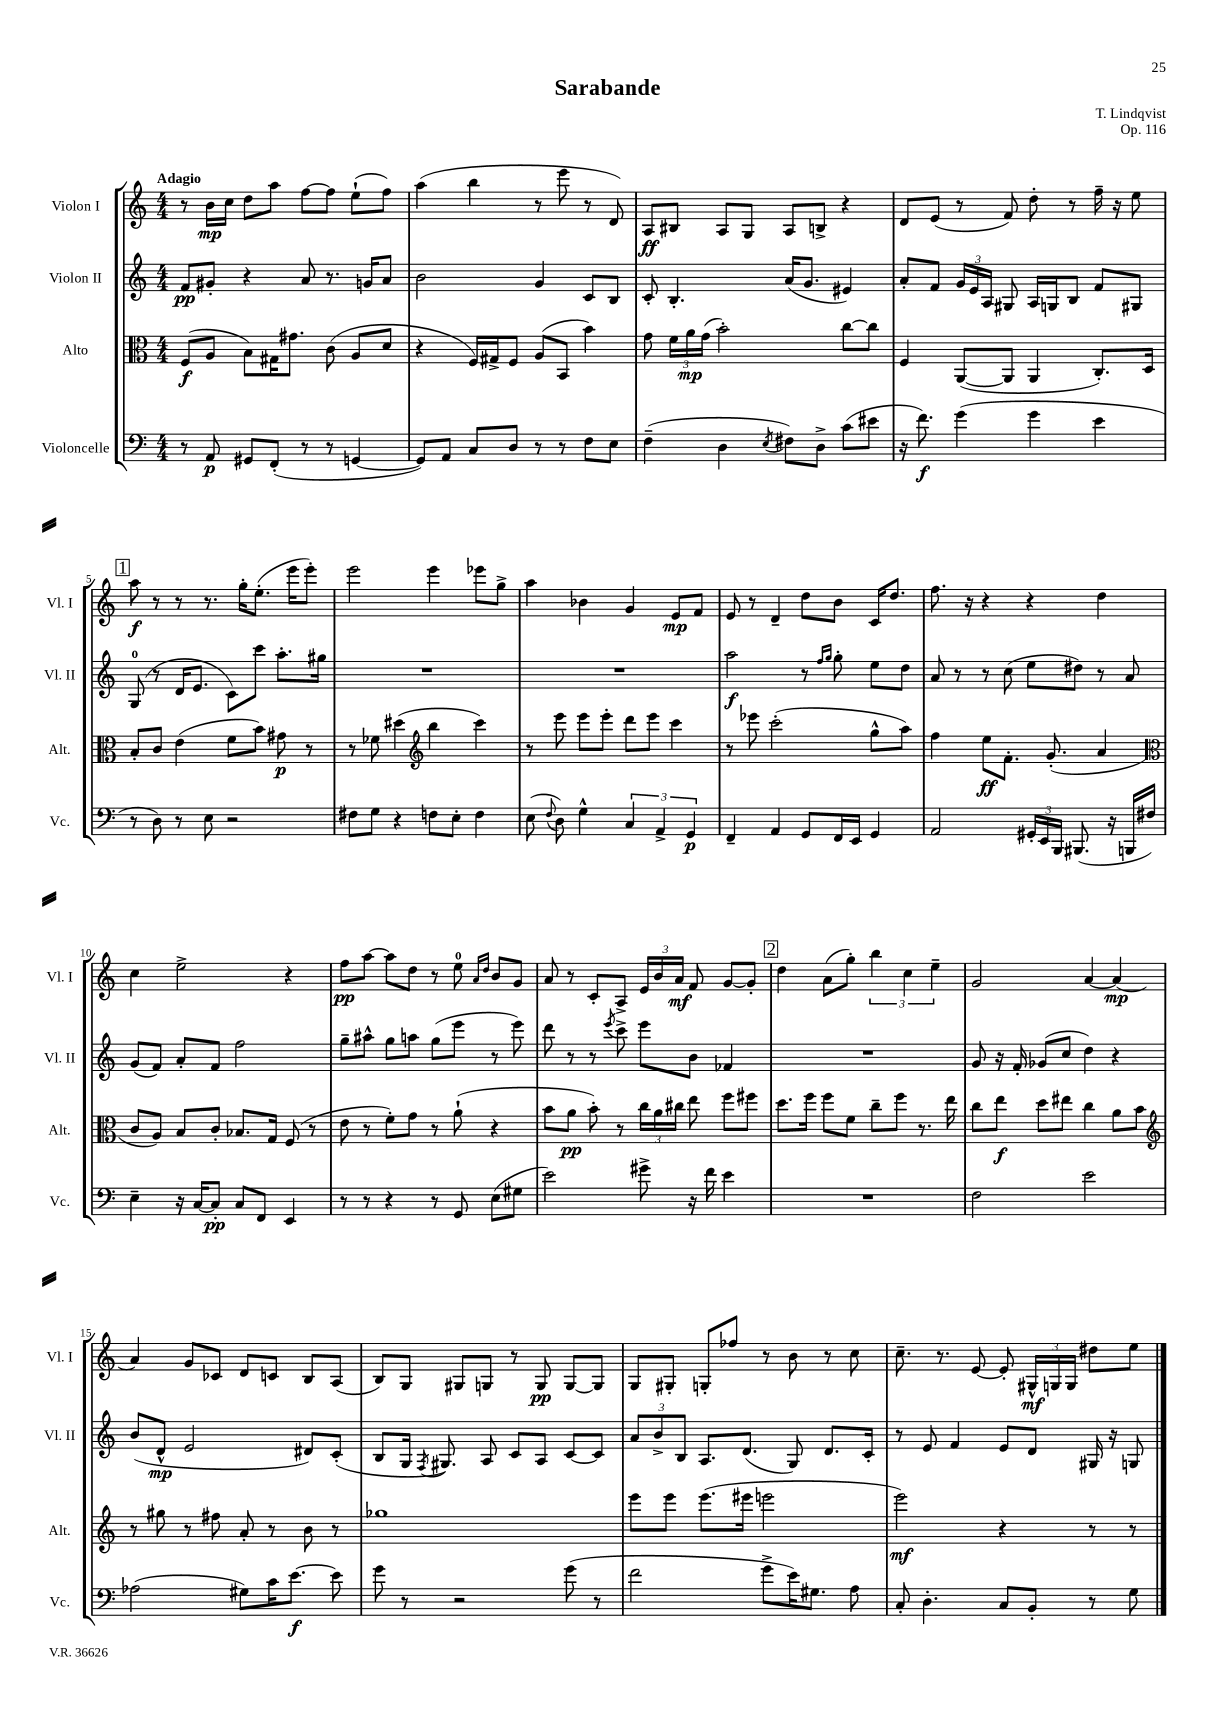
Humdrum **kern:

**kern	**kern	**kern	**kern
*staff4	*staff3	*staff2	*staff1
*clefF4	*clefC3	*clefG2	*clefG2
*k[]	*k[]	*k[]	*k[]
*M4/4	*M4/4	*M4/4	*M4/4
8r	(8F	8f	8r
8AA	8A	8g#'	16b
.	.	.	16cc
8GG#	8B)	4r	8dd
(8FF'	16G#	.	8aa
.	8.g#	.	.
8r	.	8a	[8ff
8r	(8c	8.r	8ff]
[4GG	8A	.	(8ee`
.	.	16g	.
.	8d	8a	8ff)
=	=	=	=
8GG])	4r	2b	(4aa
8AA	.	.	.
8C	16F)	.	4bb
.	16G#^	.	.
8D	8F	.	.
8r	(8A	4g	8r
8r	8BB	.	8eee
8F	4b)	8c	8r
8E	.	8B	8d)
=	=	=	=
(4F~	8g	8c'	8A
.	24f	4.B'	8B#
.	24a	.	.
.	(24g	.	.
4D	2b')	.	8A
.	.	.	8G
8qE	.	.	.
8F#)	.	(16a	8A
.	.	8.g	.
8D^	.	.	8B^
(8c	[8cc	4e#)	4r
8e#	8cc]	.	.
=	=	=	=
16r	4F	8a'	8d
8.f)	.	.	.
.	.	8f	(8e
(4g	([8AA	24g	8r
.	.	24e	.
.	.	24A	.
.	8AA]	8G#	8f)
4g	4AA	16A	8dd'
.	.	16G	.
.	.	8B	8r
4e	8.C')	8f	16ff~
.	.	.	16r
.	.	8G#	8ee
.	16D	.	.
=	=	=	=
8r	8B'	(8G	8aa
8D)	8c	8r	8r
8r	(4e	16d	8r
.	.	8.e	.
8E	.	.	8.r
2r	8f	8c)	.
.	.	.	16gg'
.	8b)	8ccc	(8.ee'
.	8g#	8.aa'	.
.	.	.	16eee
.	8r	.	8eee')
.	.	16gg#	.
=	=	=	=
8F#	8r	1r	2eee
8G	8f-	.	.
4r	(4dd#	.	.
*	*clefG2	*	*
8F	4bb	.	4eee
8E'	.	.	.
4F	4ccc)	.	8eee-
.	.	.	8gg^
=	=	=	=
(8E	8r	1r	4aa
8qqF	.	.	.
8D)	8eee	.	.
4G^^	8eee	.	4b-
.	8eee'	.	.
6C	8ddd	.	4g
.	8eee	.	.
6AA^	.	.	.
.	4ccc	.	8e
6GG	.	.	.
.	.	.	8f
=	=	=	=
4FF~	8r	2aa	8e
.	8eee-	.	8r
4AA	(2ccc'	.	4d~
8GG	.	8r	8dd
.	.	16qqff	.
.	.	16qqgg	.
16FF	.	8gg'	8b
16EE	.	.	.
4GG	8gg^^	8ee	16c
.	.	.	8.dd
.	8aa)	8dd	.
=	=	=	=
2AA	4ff	8a	8.ff
.	.	8r	.
.	.	.	16r
.	8ee	8r	4r
.	8.f'	(8cc	.
24GG#'	.	8ee	4r
24EE	.	.	.
.	(8.g'	.	.
24BBB	.	.	.
(8.BBB#	.	8dd#)	.
.	4a	8r	4dd
16r	.	.	.
16BBB	.	8a	.
16F#)	.	.	.
=	=	=	=
*	*clefC3	*	*
4E~	8c	(8g	4cc
.	8A)	8f)	.
16r	8B	8a'	2ee^
[16C	.	.	.
8C']	8c'	8f	.
8C	8.B-	2ff	.
8FF	.	.	.
.	16G	.	.
4EE	(8F	.	4r
.	8r	.	.
=	=	=	=
8r	8e	8gg~	8ff
8r	8r	8aa#^^	[8aa
4r	8f')	8gg	8aa]
.	8g	8aa	8dd
8r	8r	(8gg	8r
8GG	(8a`	8eee	8ee
.	.	.	16qqa
.	.	.	16qqdd
(8E	4r	8r	8b
8G#	.	8eee)	8g
=	=	=	=
2e)	8b	8ddd	8a
.	8a	8r	8r
.	8b')	8r	8c'
.	.	8qeee	.
.	8r	8ccc^	8A^
8g#^	24cc	8eee	24e
.	24a	.	24b
.	24cc#	.	24a
16r	8ee	8b	8f
16f	.	.	.
4e	8ff	4f-	[8g
.	8ff#	.	8g']
=	=	=	=
1r	8.dd	1r	4dd
.	16ff	.	.
.	8ff	.	(8a
.	8f	.	8gg')
.	8cc~	.	6bb
.	8ff	.	.
.	.	.	6cc
.	8.r	.	.
.	.	.	6ee~
.	16ee	.	.
=	=	=	=
2F	8cc	8g	2g
.	8ee	16r	.
.	.	16f'	.
.	8dd	(8g-	.
.	8ee#	8cc	.
2e	4cc	4dd)	[4a
.	8a	4r	(4a]
.	8b	.	.
=	=	=	=
*	*clefG2	*	*
(2A-	8r	(8b	4a)
.	8gg#	8d^^	.
.	8r	2e	8g
.	8ff#	.	8c-
8G#)	8a'	.	8d
16c	8r	.	8c
[8.e	.	.	.
.	8b	8d#)	8B
8e]	8r	(8c'	(8A
=	=	=	=
8g	1gg-	8B	8B)
8r	.	16G	8G
.	.	8qF	.
.	.	8.G#)	.
2r	.	.	8G#
.	.	8A	8G
.	.	8c	8r
.	.	8A	8G
(8g	.	[8c	[8G
8r	.	8c]	8G]
=	=	=	=
2f	8eee	12a	8G
.	.	12b^	.
.	8eee	.	8G#'
.	.	12B	.
.	(8.eee	8.A	8G'
.	.	.	8ff-
.	16eee#	(8.d	.
8g^	2eee	.	8r
16e)	.	8G)	8b
8.G#	.	.	.
.	.	8.d	8r
8A	.	.	8cc
.	.	16c'	.
=	=	=	=
8C'	2eee)	8r	8.cc~
4.D'	.	8e	.
.	.	.	8.r
.	.	4f	.
.	.	.	[8e
8C	4r	8e	8e']
8BB'	.	8d	24G#^^
.	.	.	24G
.	.	.	24G
8r	8r	16G#	8dd#
.	.	16r	.
8G	8r	8G	8ee
==	==	==	==
*-	*-	*-	*-
